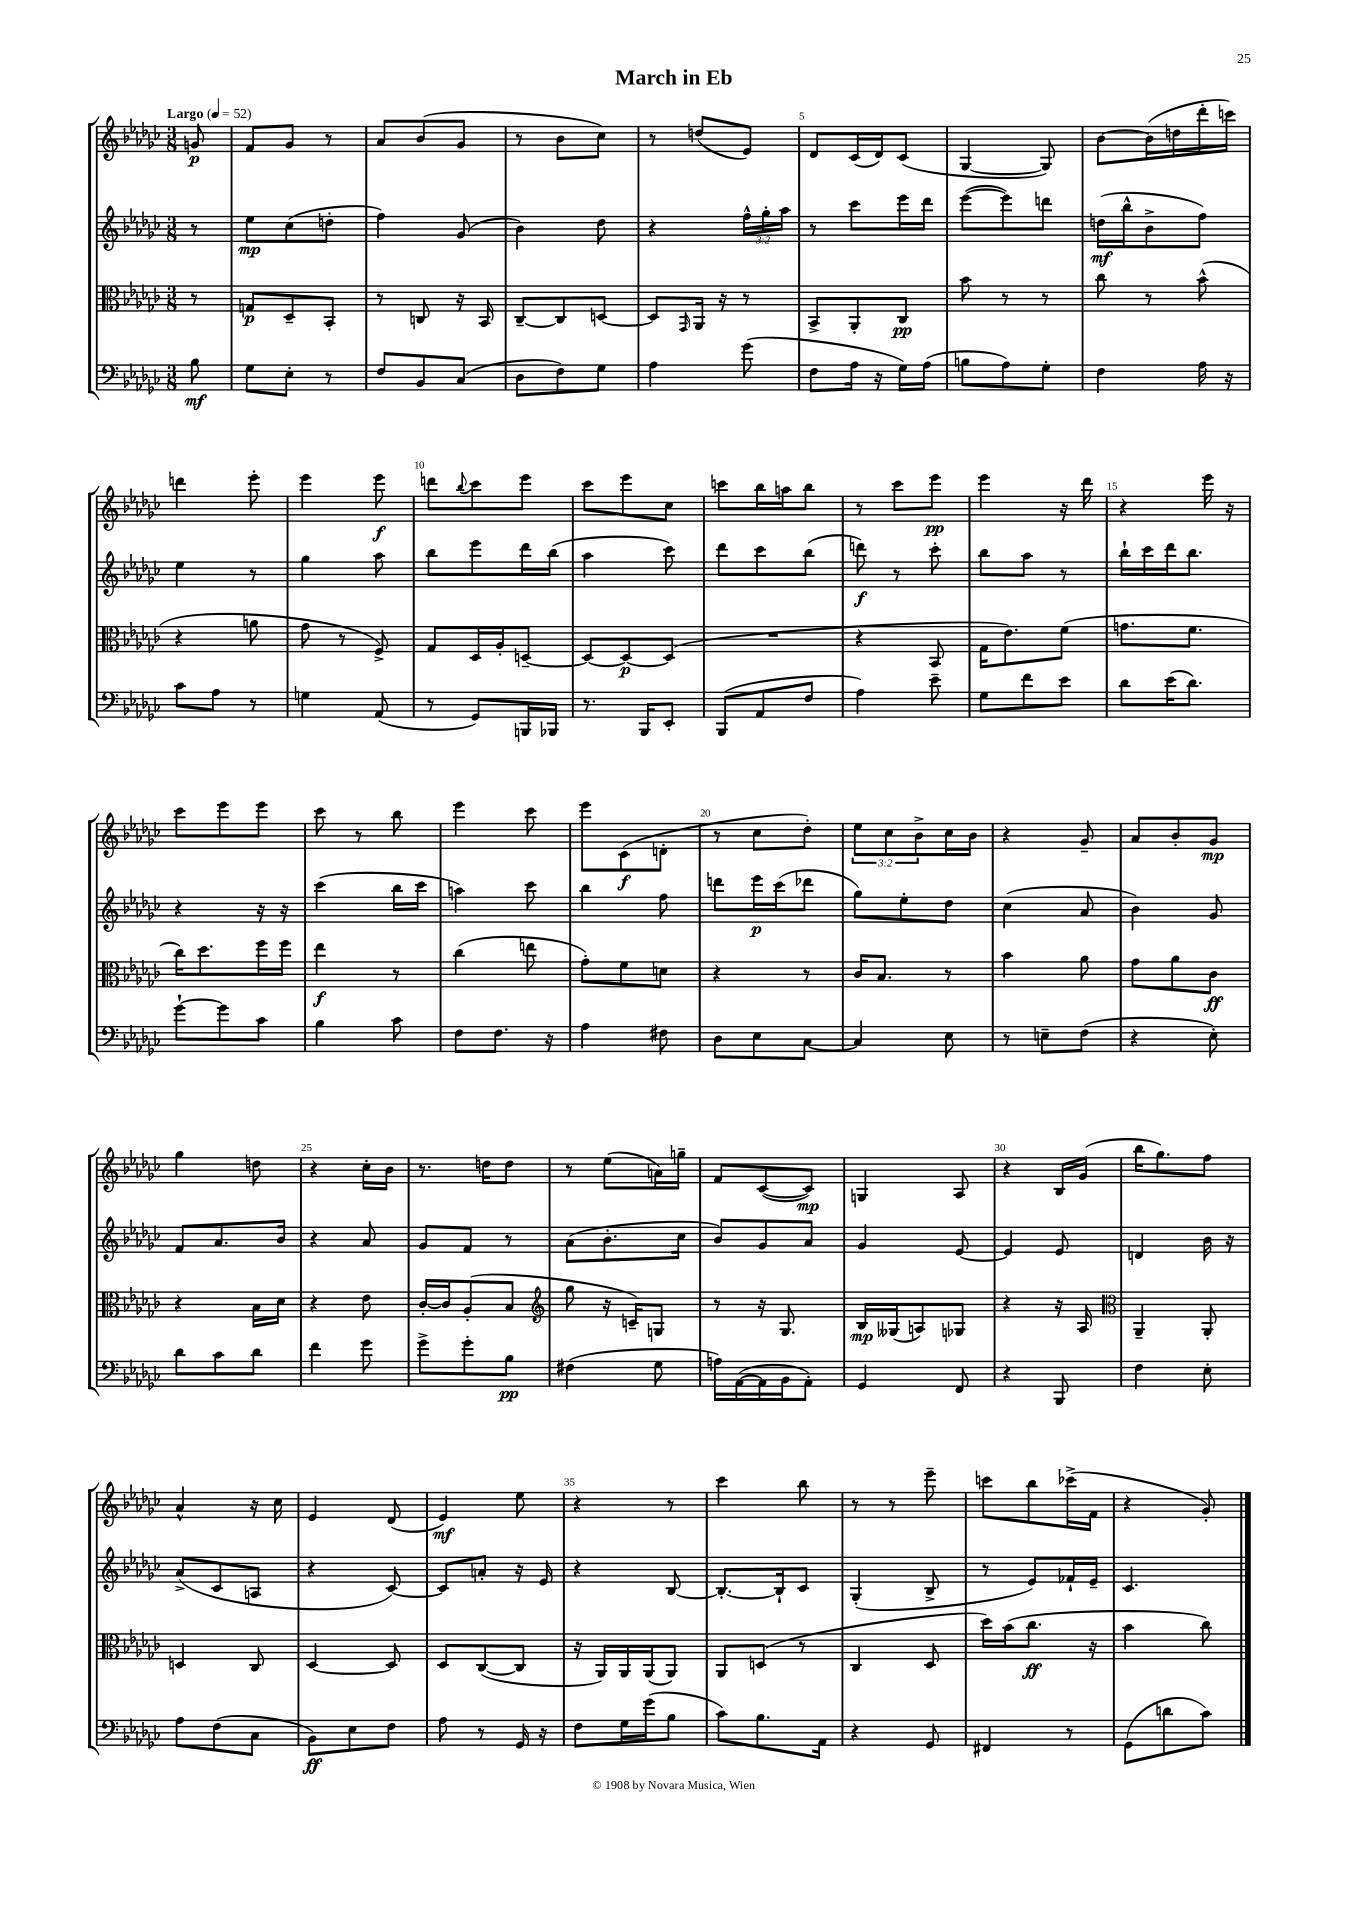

**kern	**dynam	**kern	**dynam	**kern	**dynam	**kern	**dynam
*part4	*part4	*part3	*part3	*part2	*part2	*part1	*part1
*staff4	*staff4	*staff3	*staff3	*staff2	*staff2	*staff1	*staff1
*clefF4	*	*clefC3	*	*clefG2	*	*clefG2	*
*k[b-e-a-d-g-c-]	*	*k[b-e-a-d-g-c-]	*	*k[b-e-a-d-g-c-]	*	*k[b-e-a-d-g-c-]	*
*M3/8	*	*M3/8	*	*M3/8	*	*M3/8	*
*MM52	*	*MM52	*	*MM52	*	*MM52	*
=	=	=	=	=	=	=	=
!	!	!	!	!	!	!LO:TX:a:B:t=Largo	!
8B-\	mf	8r	.	8r	.	8gn/	p
=1	=1	=1	=1	=1	=1	=1	=1
8G-\L	.	8Gn/L	p	8ee-\L	mp	8f/L	.
8E-'\J	.	8D-~/	.	(8cc-\	.	8g-/J	.
8r	.	8BB-'/J	.	8ddn'\J	.	8r	.
=2	=2	=2	=2	=2	=2	=2	=2
8F/L	.	8r	.	4ff\)	.	8a-/L	.
8BB-/	.	8Cn/	.	.	.	(8b-/	.
(8C-/J	.	16r	.	(8g-/	.	8g-/J	.
.	.	16BB-/	.	.	.	.	.
=3	=3	=3	=3	=3	=3	=3	=3
8D-\L	.	[8C-~/L	.	4b-\)	.	8r	.
8F\)	.	8C-/]	.	.	.	8b-\L	.
8G-\J	.	[8Dn/J	.	8dd-\	.	8cc-\J)	.
=4	=4	=4	=4	=4	=4	=4	=4
4A-\	.	8D/L]	.	4r	.	8r	.
.	.	16qqGG-/	.	.	.	.	.
.	.	16AA-/Jk	.	.	.	(8ddn/L	.
.	.	16r	.	.	.	.	.
(8g-\	.	8r	.	24ff^^\LL	.	8e-/J)	.
.	.	.	.	24gg-'\	.	.	.
.	.	.	.	24aa-\JJ	.	.	.
=5	=5	=5	=5	=5	=5	=5	=5
8F\L	.	8BB-^/L	.	8r	.	8d-/L	.
16A-\Jk	.	8AA-'/	.	8ccc-\L	.	(16c-/L	.
16r	.	.	.	.	.	16d-/J)	.
16G-\LL)	.	8C-/J	pp	16eee-\L	.	(8c-/J	.
(16A-\JJ	.	.	.	16ddd-\JJ	.	.	.
=6	=6	=6	=6	=6	=6	=6	=6
8Bn\L	.	8b-\	.	([8eee-\L	.	[4G-/	.
8A-\)	.	8r	.	8eee-\])	.	.	.
8G-'\J	.	8r	.	8dddn\J	.	8G-/])	.
=7	=7	=7	=7	=7	=7	=7	=7
4F\	.	8cc-\	.	(16ddn\LL	mf	[8b-\L	.
.	.	.	.	16bb-^^\J	.	.	.
.	.	8r	.	8b-^\	.	(16b-\L]	.
.	.	.	.	.	.	16ddn\	.
16A-\	.	(8b-^^\	.	8ff\J)	.	16ddd-'\	.
16r	.	.	.	.	.	16cccn\JJ)	.
!!LO:LB:g=z
=8	=8	=8	=8	=8	=8	=8	=8
8c-\L	.	4r	.	4ee-\	.	4dddn\	.
8A-\J	.	.	.	.	.	.	.
8r	.	8an\	.	8r	.	8eee-'\	.
=9	=9	=9	=9	=9	=9	=9	=9
4Gn\	.	8g-\	.	4gg-\	.	4eee-\	.
.	.	8r	.	.	.	.	.
(8AA-/	.	8F^/)	.	8aa-\	.	8eee-\	f
=10	=10	=10	=10	=10	=10	=10	=10
8r	.	8G-/L	.	8bb-\L	.	8dddn\L	.
.	.	.	.	.	.	8qqbb-/	.
8GG-/L)	.	16D-/L	.	8eee-\	.	8ccc-\	.
.	.	16A-'/J	.	.	.	.	.
16BBBn/L	.	[8Dn~/J	.	16ddd-\L	.	8eee-\J	.
16BBB-X/JJ	.	.	.	(16bb-\JJ	.	.	.
=11	=11	=11	=11	=11	=11	=11	=11
8.r	.	8D/L_	.	4aa-\	.	8ccc-\L	.
.	.	8D/_	p	.	.	8eee-\	.
16BBB-/KL	.	.	.	.	.	.	.
8EE-'/J	.	(8D/J]	.	8ccc-\)	.	8cc-\J	.
=12	=12	=12	=12	=12	=12	=12	=12
(8BBB-/L	.	4.r	.	8ddd-\L	.	8cccn\L	.
8AA-/	.	.	.	8ccc-\	.	16bb-\L	.
.	.	.	.	.	.	16aan\J	.
8F/J	.	.	.	(8bb-\J	.	8bb-\J	.
=13	=13	=13	=13	=13	=13	=13	=13
4A-\)	.	4r	.	8dddn\)	f	8r	.
.	.	.	.	8r	.	8ccc-\L	.
8e-~\	.	8BB-/	.	8ccc-'\	.	8eee-\J	pp
=14	=14	=14	=14	=14	=14	=14	=14
8G-\L	.	16G-\KL	.	8bb-\L	.	4eee-\	.
.	.	8.e-\)	.	.	.	.	.
8f\	.	.	.	8aa-\J	.	.	.
8e-\J	.	(8f\J	.	8r	.	16r	.
.	.	.	.	.	.	16ddd-\	.
=15	=15	=15	=15	=15	=15	=15	=15
8d-\L	.	8.gn\L	.	16bb-`\LL	.	4r	.
.	.	.	.	16ccc-\	.	.	.
(16e-\K	.	.	.	16ddd-\J	.	.	.
8.d-\J)	.	8.f\J	.	8.bb-\J	.	.	.
.	.	.	.	.	.	16eee-\	.
.	.	.	.	.	.	16r	.
!!LO:LB:g=z
=16	=16	=16	=16	=16	=16	=16	=16
[8g-`\L	.	16cc-\KL)	.	4r	.	8ccc-\L	.
.	.	8.dd-\	.	.	.	.	.
8g-\]	.	.	.	.	.	8eee-\	.
8c-\J	.	16ff\L	.	16r	.	8eee-\J	.
.	.	16ff\JJ	.	16r	.	.	.
=17	=17	=17	=17	=17	=17	=17	=17
4B-\	.	4ee-\	f	(4ccc-\	.	8ccc-\	.
.	.	.	.	.	.	8r	.
8c-\	.	8r	.	16bb-\LL	.	8bb-\	.
.	.	.	.	16ccc-\JJ	.	.	.
=18	=18	=18	=18	=18	=18	=18	=18
8F\L	.	(4cc-\	.	4aan\)	.	4eee-\	.
8.F\J	.	.	.	.	.	.	.
.	.	8een\	.	8ccc-\	.	8ccc-\	.
16r	.	.	.	.	.	.	.
=19	=19	=19	=19	=19	=19	=19	=19
4A-\	.	8g-'\L)	.	4bb-\	.	8eee-\L	.
.	.	8f\	.	.	.	(8c-\	f
8F#X\	.	8dn\J	.	8ff\	.	8dn'\J	.
=20	=20	=20	=20	=20	=20	=20	=20
8D-\L	.	4r	.	8dddn\L	.	8r	.
8E-\	.	.	.	16eee-\L	p	8cc-\L	.
.	.	.	.	(16ccc-\J	.	.	.
[8C-\J	.	8r	.	8ddd-X\J	.	8dd-'\J)	.
=21	=21	=21	=21	=21	=21	=21	=21
4C-/]	.	16c-/KL	.	8gg-\L)	.	12ee-\L	.
.	.	8.B-/J	.	.	.	.	.
.	.	.	.	.	.	12cc-\	.
.	.	.	.	8ee-'\	.	.	.
.	.	.	.	.	.	12b-^\	.
8E-\	.	8r	.	8dd-\J	.	16cc-\L	.
.	.	.	.	.	.	16b-\JJ	.
=22	=22	=22	=22	=22	=22	=22	=22
8r	.	4b-\	.	(4cc-\	.	4r	.
8En~\L	.	.	.	.	.	.	.
(8F\J	.	8a-\	.	8a-/	.	8g-~/	.
=23	=23	=23	=23	=23	=23	=23	=23
4r	.	8g-\L	.	4b-\)	.	8a-/L	.
.	.	8a-\	.	.	.	8b-'/	.
8E-'\)	.	8c-\J	ff	8g-/	.	8g-/J	mp
!!LO:LB:g=z
=24	=24	=24	=24	=24	=24	=24	=24
8d-\L	.	4r	.	8f/L	.	4gg-\	.
8c-\	.	.	.	8.a-/	.	.	.
8d-\J	.	16B-\LL	.	.	.	8ddn\	.
.	.	16d-\JJ	.	16b-/Jk	.	.	.
=25	=25	=25	=25	=25	=25	=25	=25
4f\	.	4r	.	4r	.	4r	.
8g-\	.	8e-\	.	8a-/	.	16cc-'\LL	.
.	.	.	.	.	.	16b-\JJ	.
=26	=26	=26	=26	=26	=26	=26	=26
8g-^\L	.	[16c-'/LL	.	8g-/L	.	8.r	.
.	.	16c-/J]	.	.	.	.	.
8g-'\	.	(8A-'/	.	8f/J	.	.	.
.	.	.	.	.	.	16ddn\KL	.
8B-\J	pp	8B-/J	.	8r	.	8dd\J	.
=27	=27	=27	=27	=27	=27	=27	=27
*	*	*clefG2	*	*	*	*	*
(4F#X\	.	8gg-\	.	(8a-\L	.	8r	.
.	.	16r	.	8.b-'\	.	(8ee-\L	.
.	.	16cn~/KL)	.	.	.	.	.
8G-\	.	8Gn/J	.	.	.	16an\L)	.
.	.	.	.	16cc-\Jk	.	16ggn~\JJ	.
=28	=28	=28	=28	=28	=28	=28	=28
16An\LL)	.	8r	.	8b-/L)	.	8f/L	.
([16AA-\	.	.	.	.	.	.	.
16AA-\]	.	16r	.	8g-/	.	([8c-/	.
16BB-\J	.	8.G-/	.	.	.	.	.
8AA-'\J)	.	.	.	8a-/J	.	8c-/J])	mp
=29	=29	=29	=29	=29	=29	=29	=29
4GG-/	.	16B-/LL	mp	4g-/	.	4Gn/	.
.	.	(16G--X/J	.	.	.	.	.
.	.	8An/)	.	.	.	.	.
8FF/	.	8G-X/J	.	[8e-/	.	8A-/	.
=30	=30	=30	=30	=30	=30	=30	=30
4r	.	4r	.	4e-/]	.	4r	.
8BBB-/	.	16r	.	8e-/	.	16B-/LL	.
.	.	16A-/	.	.	.	(16g-/JJ	.
=31	=31	=31	=31	=31	=31	=31	=31
*	*	*clefC3	*	*	*	*	*
4F\	.	4AA-~/	.	4dn/	.	16bb-\KL	.
.	.	.	.	.	.	8.gg-\)	.
8E-'\	.	8AA-'/	.	16b-\	.	8ff\J	.
.	.	.	.	16r	.	.	.
!!LO:LB:g=z
=32	=32	=32	=32	=32	=32	=32	=32
8A-\L	.	4Dn/	.	(8a-^/L	.	4a-^^/	.
(8F\	.	.	.	8c-/	.	.	.
8C-\J	.	8C-/	.	8An/J	.	16r	.
.	.	.	.	.	.	16cc-\	.
=33	=33	=33	=33	=33	=33	=33	=33
8BB-\L)	ff	[4D-/	.	4r	.	4e-/	.
8E-\	.	.	.	.	.	.	.
8F\J	.	8D-/]	.	[8c-/)	.	(8d-/	.
=34	=34	=34	=34	=34	=34	=34	=34
8A-\	.	8D-/L	.	8c-/L]	.	4e-/)	mf
8r	.	([8C-/	.	8an'/J	.	.	.
16GG-/	.	8C-/J]	.	16r	.	8ee-\	.
16r	.	.	.	16e-/	.	.	.
=35	=35	=35	=35	=35	=35	=35	=35
8F\L	.	16r	.	4r	.	4r	.
.	.	16AA-/LL)	.	.	.	.	.
16G-\L	.	16AA-/	.	.	.	.	.
(16g-\J	.	(16AA-/J	.	.	.	.	.
8B-\J	.	8AA-/J)	.	[8B-/	.	8r	.
=36	=36	=36	=36	=36	=36	=36	=36
8c-\L)	.	8AA-/L	.	8.B-'/L_	.	4ccc-\	.
8.B-\	.	(8Dn/J	.	.	.	.	.
.	.	.	.	16B-`/k]	.	.	.
.	.	8r	.	8c-/J	.	8bb-\	.
16AA-\Jk	.	.	.	.	.	.	.
=37	=37	=37	=37	=37	=37	=37	=37
4r	.	4C-/	.	(4G-'/	.	8r	.
.	.	.	.	.	.	8r	.
8GG-/	.	8D-/	.	8B-^/	.	8eee-~\	.
=38	=38	=38	=38	=38	=38	=38	=38
4FF#X/	.	16dd-\LL)	.	8r	.	8cccn\L	.
.	.	(16b-\J	.	.	.	.	.
.	.	8.cc-\J	ff	8e-/L)	.	8bb-\	.
8r	.	.	.	16f-X`/L	.	(16ccc-X^\L	.
.	.	16r	.	16e-~/JJ	.	16f\JJ	.
=39	=39	=39	=39	=39	=39	=39	=39
(8GG-\L	.	4b-\	.	4.c-/	.	4r	.
8dn\	.	.	.	.	.	.	.
8c-\J)	.	8cc-\)	.	.	.	8g-'/)	.
==	==	==	==	==	==	==	==
*-	*-	*-	*-	*-	*-	*-	*-
